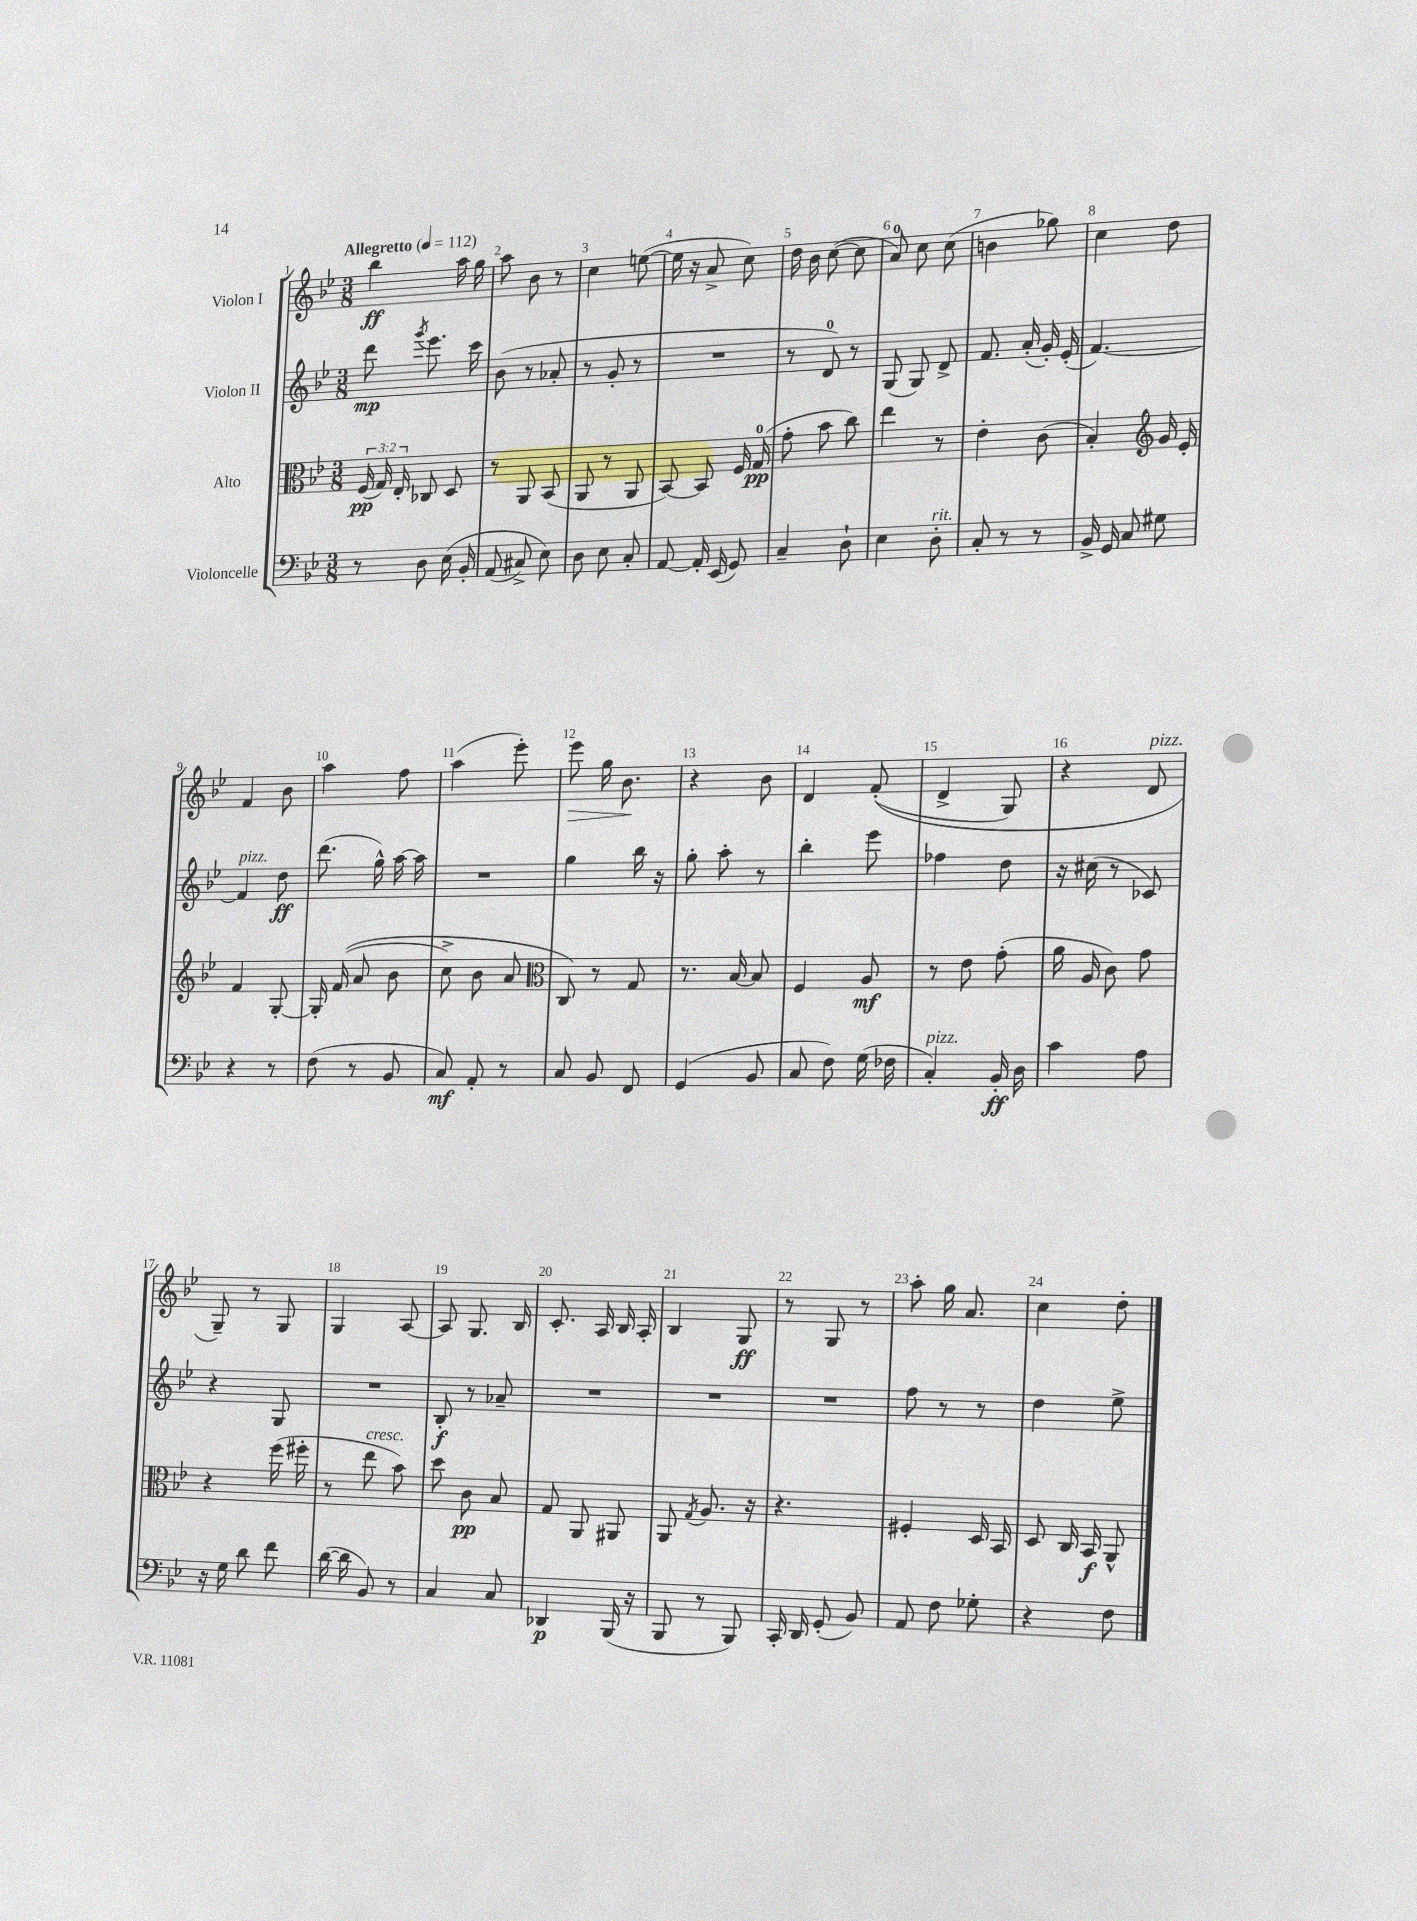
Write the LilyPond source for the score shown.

<<
\new StaffGroup <<
\new Staff = "s0" \with { instrumentName = "Violon I" } {
    \clef treble \key bes \major \numericTimeSignature \time 3/8 \tempo "Allegretto" 4 = 112
    \autoBeamOff bes''4\ff a''16 g''16 |
    a''8 bes'8 r8 |
    c''4 e''8~( |
    e''16 r16 a'8-> c''8) |
    d''16 bes'16 c''8~( c''8 |
    a'8-0) c''8 c''8( |
    b'4 ges''8) |
    c''4 d''8 |
    f'4 bes'8 |
    a''4 f''8 |
    a''4( ees'''8-.) |
    ees'''8\> g''16 bes'8.\! |
    r4 bes'8 |
    d'4 f'8-.(\( |
    d'4-> g8) |
    r4 d'8^\markup { \italic "pizz." } |
    g8--\) r8 g8 |
    g4 a8~ |
    a8 g8. bes16 |
    c'8.-. a16 bes16 a16-. |
    bes4 g8\ff |
    r8 g8 r8 |
    a''8-. g''16 a'8. |
    c''4 d''8-. \bar "|." |
}
\new Staff = "s1" \with { instrumentName = "Violon II" } {
    \clef treble \key bes \major \numericTimeSignature \time 3/8
    \autoBeamOff d'''8\mp \acciaccatura { g'''8 } ees'''8. c'''16 |
    bes'8( r8 aes'8-. |
    r8 g'8-. r8 |
    R4. |
    r8 d'8-0) r8 |
    g8( g8) d'8-> |
    f'8. a'16-.( g'16-.) ees'16-.( |
    f'4.~) |
    f'4^\markup { \italic "pizz." } d''8\ff |
    d'''8.( g''16-^) a''16~ a''16 |
    R4. |
    g''4 bes''16 r16 |
    g''8-. a''8-. r8 |
    bes''4-. ees'''8 |
    fes''4 d''8 |
    r16 cis''16( r8 ces'8) |
    r4 g8 |
    R4. |
    bes8-.\f r8 aes'8-- |
    R4. |
    R4. |
    R4. |
    f''8 r8 r8 |
    d''4 ees''8-> \bar "|." |
}
\new Staff = "s2" \with { instrumentName = "Alto" } {
    \clef alto \key bes \major \numericTimeSignature \time 3/8 \override Staff.TupletNumber.text = #tuplet-number::calc-fraction-text
    \autoBeamOff \tuplet 3/2 { f16\pp( g16) ees16-. } ces8 d8 |
    r8 a,8 bes,8( |
    a,8 r8 a,8 |
    bes,8~) bes,8 f16 g16-0\pp( |
    g'8-. bes'8 c''8) |
    ees''4 r8 |
    ees'4-. c'8( |
    bes4-.) \clef treble g'16 ees'16-. |
    f'4 g8~-. |
    g16-. f'16(\( a'8 bes'8 |
    c''8->) bes'8 a'8 |
    \clef alto c8\) r8 g8 |
    r8. bes16~ bes8 |
    f4 a8\mf |
    r8 ees'8 g'8-.( |
    a'16 a16 c'8) g'8 |
    r4 f''16( fis''16-. |
    r8 ees''8^\markup { \italic "cresc." } bes'8) |
    d''8 c'8\pp bes8 |
    g8 a,8 ais,8 |
    a,8 \acciaccatura { g8 } a8. r16 |
    r4. |
    fis4-. d16 bes,16 |
    d8 c16 bes,16\f a,8-^ \bar "|." |
}
\new Staff = "s3" \with { instrumentName = "Violoncelle" } {
    \clef bass \key bes \major \numericTimeSignature \time 3/8
    \autoBeamOff r8 d8 ees16\( bes,16-. |
    a,8( cis8->) ees8\) |
    d8 ees8 c8-. |
    a,8~ a,16-. ees,16( g,8) |
    c4-- d8-! |
    ees4 d8-.^\markup { \italic "rit." } |
    c8-. r8 r8 |
    bes,16-> g,16 c8 gis8 |
    r4 r8 |
    f8( r8 bes,8 |
    c8\mf) a,8-. r8 |
    c8 bes,8 f,8 |
    g,4( bes,8 |
    c8 f8) g16( fes16 |
    c4-.^\markup { \italic "pizz." }) bes,16-.\ff d16 |
    c'4 a8 |
    r16 g16 d'8 f'8 |
    d'16~( d'16 bes,8) r8 |
    c4 c8 |
    des,4\p bes,,16( r16 |
    bes,,8 r8 bes,,8) |
    c,16-. d,16 g,8-.( bes,8) |
    a,8 f8 ges8-. |
    r4 f8 \bar "|." |
}
>>
>>
\layout { \context { \Score \override BarNumber.break-visibility = ##(#f #t #t) barNumberVisibility = #all-bar-numbers-visible } }
